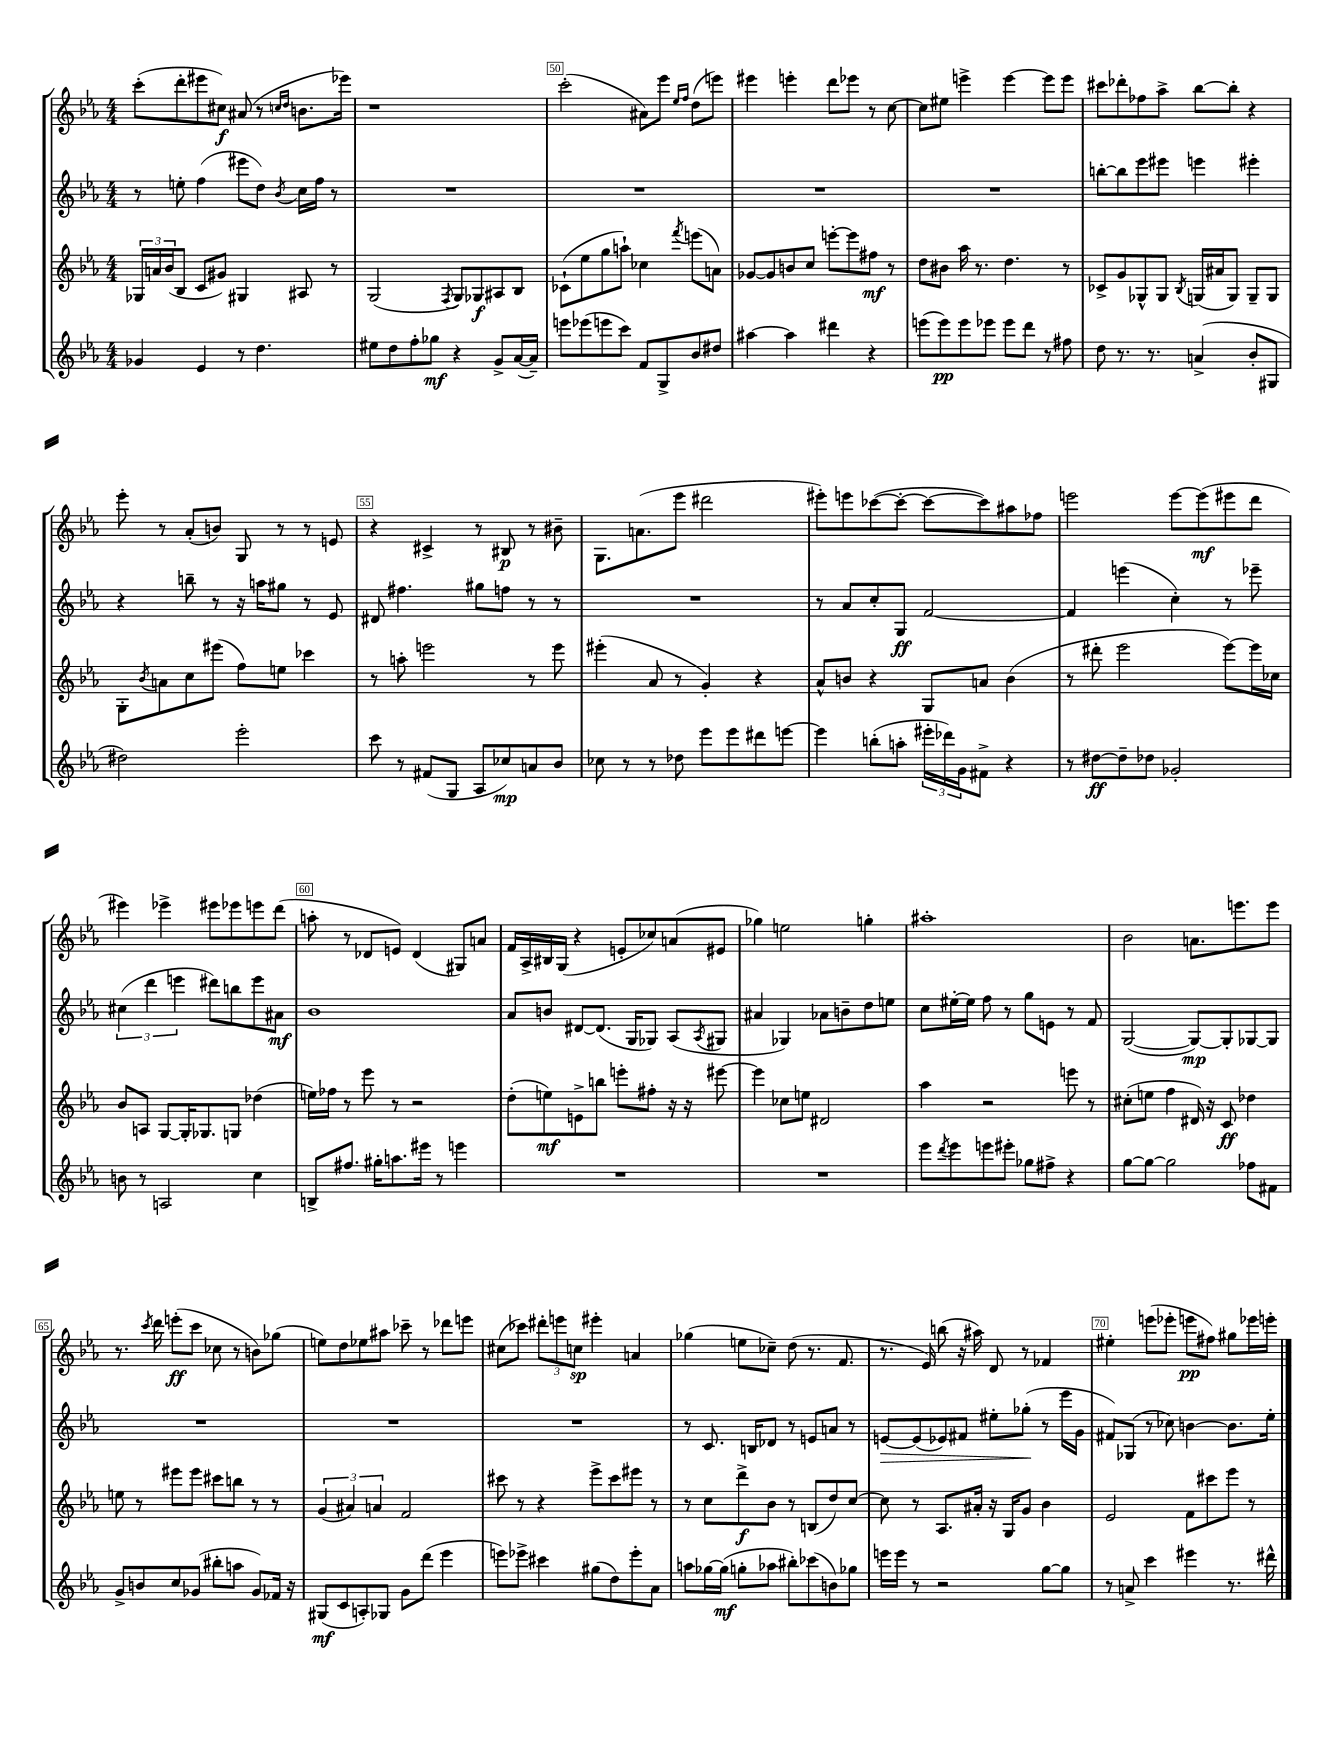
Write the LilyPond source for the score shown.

<<
\new StaffGroup <<
\new Staff = "s0" {
    \clef treble \key ees \major \numericTimeSignature \time 4/4
    c'''8-.( d'''8-. eis'''8 cis''8\f) ais'8( r8 \grace { c''16 d''16 } b'8. ees'''16) |
    r1 |
    c'''2-.( ais'8) ees'''8 \grace { ees''16 f''16 } d''8( e'''8) |
    eis'''4 e'''4-. d'''8 ees'''8 r8 c''8~ |
    c''8 eis''8 e'''4-> e'''4~ e'''8 e'''8 |
    cis'''8 des'''8-. fes''8 aes''8-> bes''8~ bes''8-. r4 |
    ees'''8-. r8 aes'8-.( b'8) g8 r8 r8 e'8 |
    r4 cis'4-> r8 bis8\p r8 bis'8-- |
    g8. a'8.( ees'''8 dis'''2 |
    eis'''8-.) e'''8 ces'''8~( ces'''8~-. ces'''8~ ces'''8) ais''8 fes''8 |
    e'''2 e'''8~ e'''8\mf( eis'''8 d'''8 |
    eis'''4) ees'''4-> eis'''8 ees'''8 e'''8 d'''8( |
    a''8-. r8 des'8 e'8) des'4( gis8) a'8 |
    f'16 aes16-> bis16 g16( r4 e'8-. ces''8) a'8( eis'8 |
    ges''4) e''2 g''4-. |
    ais''1-. |
    bes'2 a'8. e'''8. e'''8 |
    r8. \acciaccatura { c'''8 } d'''16 e'''8-.\ff( c'''8 ces''8 r8 b'8) ges''8( |
    e''8) d''8 ees''8 ais''8 ces'''8-- r8 des'''8 e'''8 |
    cis''8( ces'''8) \tuplet 3/2 { dis'''8-. e'''8 c''8\sp } eis'''4-. a'4 |
    ges''4( e''8 ces''8--) d''8( r8. f'8. |
    r8. ees'16) b''8( r16 ais''16) d'8 r8 fes'4 |
    eis''4-. e'''8( ees'''8-. e'''8\pp fis''8) gis''8 ees'''16 e'''16-. \bar "|." |
}
\new Staff = "s1" {
    \clef treble \key ees \major \numericTimeSignature \time 4/4
    r8 e''8-. f''4( eis'''8 d''8) \acciaccatura { bes'8 } c''16 f''16 r8 |
    R1 |
    R1 |
    R1 |
    R1 |
    b''8~-. b''8 ees'''8 eis'''8 e'''4 eis'''4-. |
    r4 b''8-- r8 r16 a''16 gis''8 r8 ees'8 |
    dis'8 fis''4. gis''8 f''8 r8 r8 |
    R1 |
    r8 aes'8 c''8-. g8\ff f'2~ |
    f'4 e'''4( c''4-.) r8 ees'''8-- |
    \tuplet 3/2 { cis''4( d'''4 e'''4 } dis'''8) b''8 e'''8 ais'8\mf |
    bes'1 |
    aes'8 b'8 dis'8~ dis'8.( g16 ges8) aes8( \acciaccatura { aes8 } gis8 |
    ais'4 ges4) aes'8 b'8-- d''8 e''8 |
    c''8 eis''16~-. eis''16 f''8 r8 g''8 e'8 r8 f'8 |
    g2~( g8~\mp) g8-. ges8~ ges8 |
    R1 |
    R1 |
    R1 |
    r8 c'8. b16 des'8 r8 e'8 a'8 r8 |
    e'8~\> e'8( ees'8) fis'8 eis''8-. ges''8-.\!( r8 ees'''16 g'16 |
    fis'8) ges8( r8 ces''8) b'4~ b'8. ees''16-. \bar "|." |
}
\new Staff = "s2" {
    \clef treble \key ees \major \numericTimeSignature \time 4/4
    \tuplet 3/2 { ges16 a'16 bes'16( } bes8 c'8 gis'8) gis4 ais8 r8 |
    g2( \acciaccatura { f8 } g8) ges8\f ais8 bes8 |
    ces'8-!( ees''8 g''8 a''8-!) ces''4 \acciaccatura { f'''8 } e'''8( a'8) |
    ges'8~ ges'8 b'8 c''8 e'''8~-. e'''8 fis''8\mf r8 |
    d''8 bis'8 aes''16 r8. d''4. r8 |
    ces'8-> g'8 ges8-^ ges8 \acciaccatura { bes8 } g16( ais'16 g8) g8-- g8 |
    g8-. \acciaccatura { bes'8 } a'8 c''8 eis'''8( f''8) e''8 ces'''4 |
    r8 a''8-. e'''2 r8 e'''8 |
    eis'''4-.( aes'8 r8 g'4-.) r4 |
    aes'8-^ b'8 r4 g8 a'8 b'4( |
    r8 dis'''8-. ees'''2 ees'''8~) ees'''16 ces''16 |
    bes'8 a8 g8~ g16-. ges8. g8 des''4( |
    e''16) fes''16 r8 ees'''8 r8 r2 |
    d''8-.( e''8\mf) e'8-> b''8 e'''8-. fis''8-. r16 r16 eis'''8~ |
    eis'''4 ces''8 e''8 dis'2 |
    aes''4 r2 e'''8 r8 |
    cis''8-.( e''8 f''4 dis'16) r16 c'8\ff des''4 |
    e''8 r8 eis'''8 eis'''8 cis'''8 b''8 r8 r8 |
    \tuplet 3/2 { g'4( ais'4) a'4 } f'2 |
    cis'''8 r8 r4 ees'''8-> cis'''8 eis'''8 r8 |
    r8 c''8 d'''8->\f bes'8 r8 b8( d''8) c''8~ |
    c''8 r8 aes8. ais'16-. r16 g16 g'8 bes'4 |
    ees'2 f'8 cis'''8 ees'''8 r8 \bar "|." |
}
\new Staff = "s3" {
    \clef treble \key ees \major \numericTimeSignature \time 4/4
    ges'4 ees'4 r8 d''4. |
    eis''8 d''8 f''8-. ges''8\mf r4 g'8-> aes'16~( aes'16--) |
    e'''8 ees'''8( e'''8 c'''8) f'8 g8-> bes'8 dis''8 |
    ais''4~ ais''4 dis'''4 r4 |
    e'''8( e'''8\pp) e'''8 ees'''8 ees'''8 d'''8 r8 fis''8 |
    d''8 r8. r8. a'4->( bes'8-. gis8 |
    dis''2) ees'''2-. |
    c'''8 r8 fis'8( g8 aes8 ces''8\mp) a'8 bes'8 |
    ces''8 r8 r8 des''8 ees'''8 ees'''8 dis'''8 e'''8~ |
    e'''4 b''8-.( a''8-. \tuplet 3/2 { eis'''16-. des'''16) g'16 } fis'8-> r4 |
    r8 dis''8~\ff dis''8-- des''8 ges'2-. |
    b'8 r8 a2 c''4 |
    b8-> fis''8. gis''16-. a''8. eis'''16 r8 e'''4 |
    R1 |
    R1 |
    ees'''8 \acciaccatura { d'''8 } ees'''8 e'''8 eis'''8-. ges''8 fis''8-> r4 |
    g''8~ g''8~ g''2 fes''8 fis'8 |
    g'8-> b'8 c''8 ges'8( bis''8-. a''8 ges'8) fes'16 r16 |
    gis8\mf( c'8 a8-.) ges8 g'8 d'''8( ees'''4 |
    e'''8) ees'''8-> cis'''4 gis''8( d''8) ees'''8-. aes'8 |
    a''8 ges''16~ ges''16\mf( g''8-. aes''8 bis''8-.) ces'''8( b'8) ges''8 |
    e'''16 e'''16 r8 r2 g''8~ g''8 |
    r8 a'8-> c'''4 eis'''4 r8. dis'''16-^ \bar "|." |
}
>>
>>
\layout { \context { \Score currentBarNumber = #48 \override BarNumber.break-visibility = ##(#f #t #t) barNumberVisibility = #(every-nth-bar-number-visible 5) \override BarNumber.stencil = #(make-stencil-boxer 0.1 0.3 ly:text-interface::print) } }
